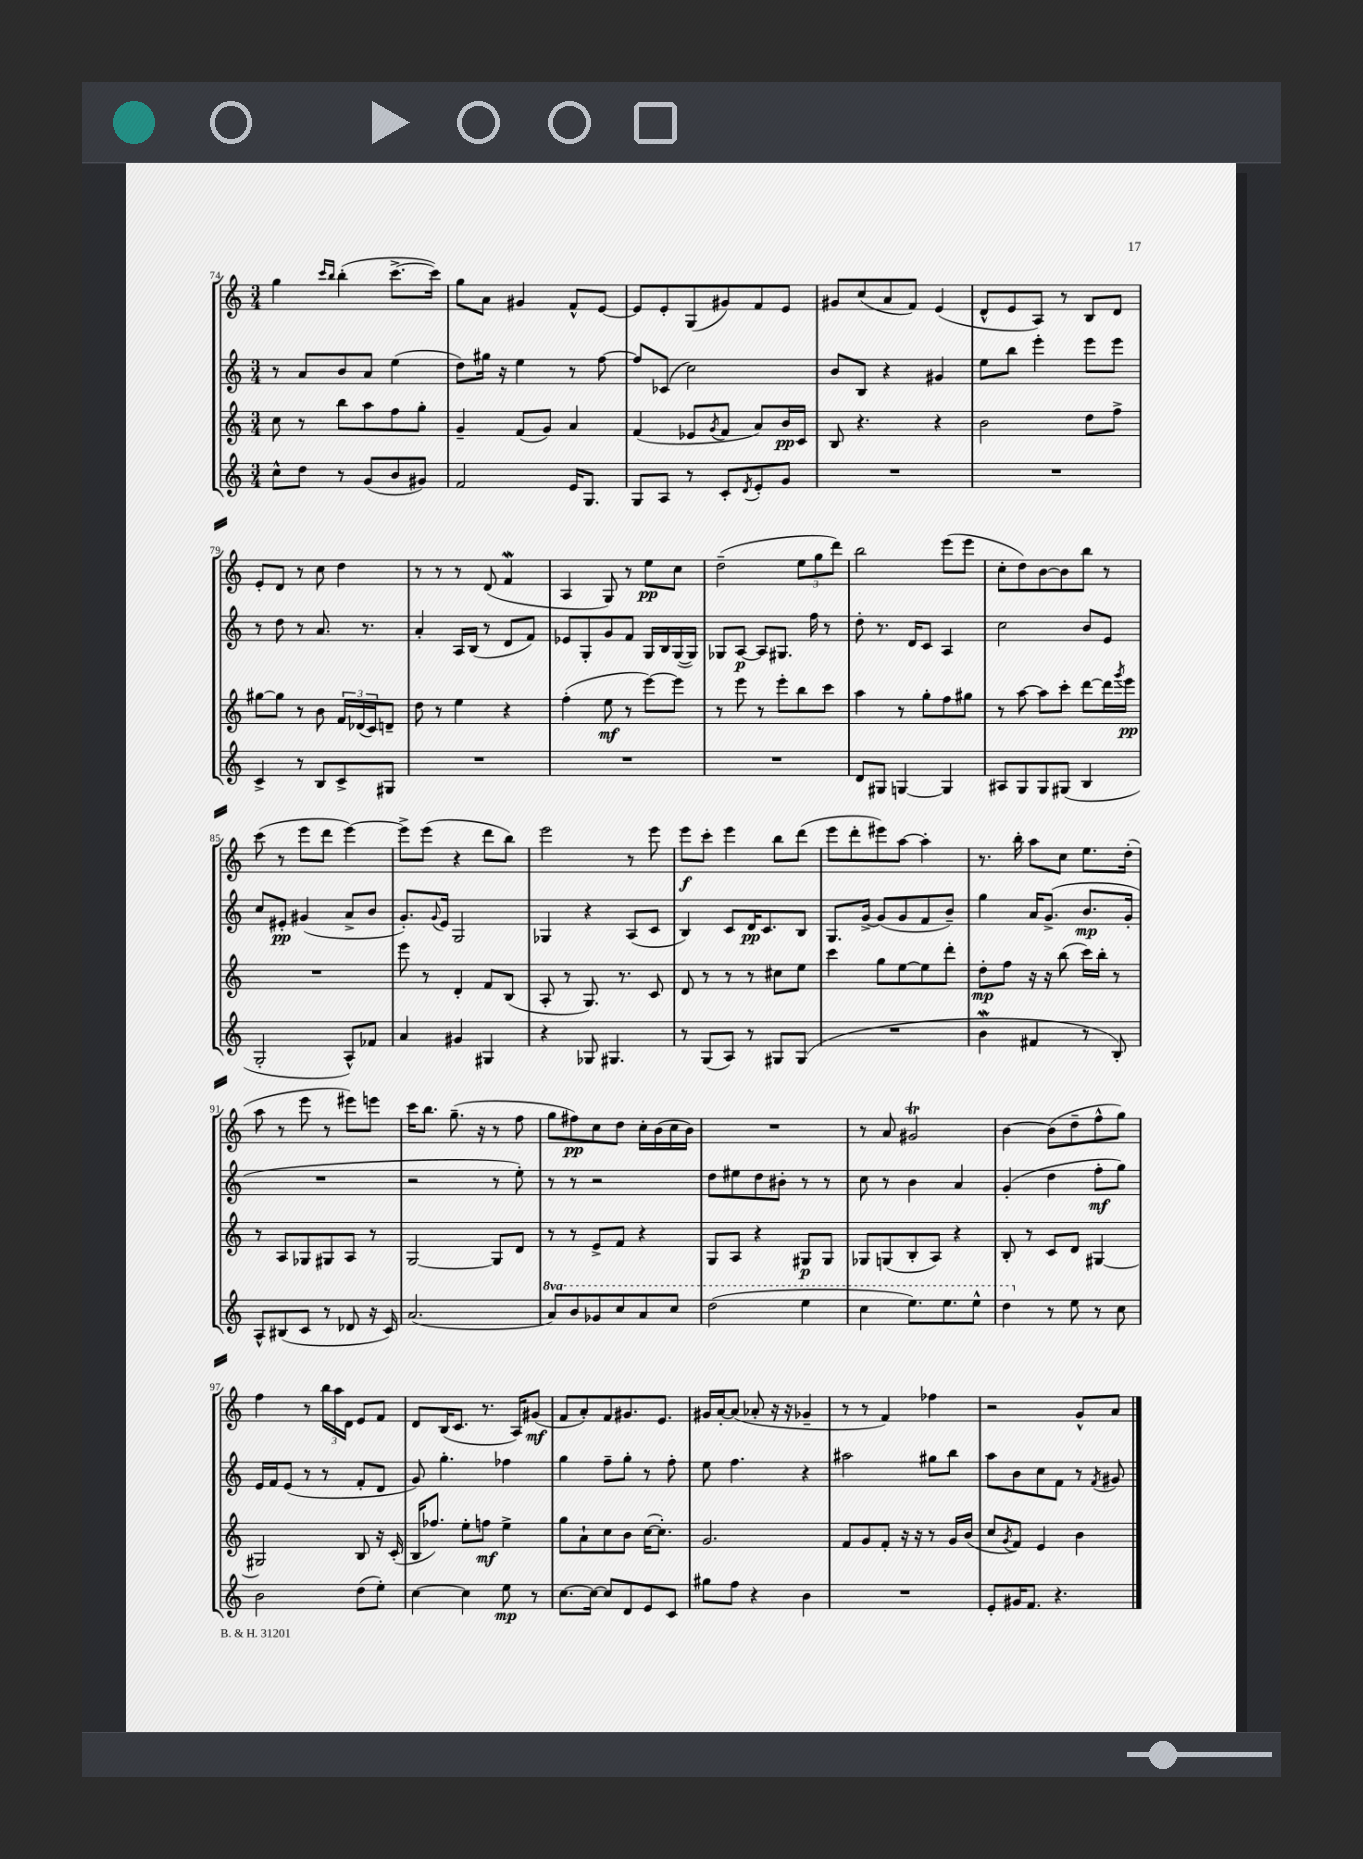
<<
\new StaffGroup <<
\new Staff = "s0" {
    \clef treble \key c \major \numericTimeSignature \time 3/4
    g''4 \grace { c'''16 b''16 } b''4-.( c'''8.~-> c'''16) |
    g''8 a'8 gis'4 f'8-^ e'8~ |
    e'8 e'8-. g8( gis'8) f'8 e'8 |
    gis'8 c''8( a'8 f'8) e'4( |
    d'8-^ e'8 a8) r8 b8 d'8 |
    e'8-. d'8 r8 c''8 d''4 |
    r8 r8 r8 d'8( f'4\mordent |
    a4 g8) r8 e''8\pp c''8 |
    d''2--( \tuplet 3/2 { e''8 g''8 d'''8) } |
    b''2 e'''8( e'''8 |
    c''8-. d''8) b'8~ b'8 b''8 r8 |
    c'''8( r8 e'''8 d'''8 e'''4~) |
    e'''8-> e'''8( r4 d'''8 b''8) |
    e'''2 r8 e'''8 |
    e'''8\f c'''8-. e'''4 b''8 d'''8( |
    e'''8 d'''8-. eis'''8) a''8~ a''4-. |
    r8. b''16-. a''8 c''8 e''8. d''16-.( |
    a''8 r8 e'''8 r8 eis'''8) e'''8 |
    c'''16 b''8. g''8.--( r16 r8 f''8 |
    g''8 fis''8\pp) c''8 d''8 c''16-. b'16( c''16 b'16) |
    R2. |
    r8 a'8 gis'2\trill |
    b'4~ b'8( d''8-- f''8-^ g''8) |
    f''4 r8 \tuplet 3/2 { b''16 a''16 d'16 } e'8 f'8 |
    d'8 b16( c'8. r8. a16) gis'8\mf( |
    f'8 a'8-.) f'8 gis'8. e'8. |
    gis'16 a'16~-. a'8( aes'8-. r16 r16 ges'4-- |
    r8 r8 f'4) fes''4 |
    r2 g'8-^ a'8 \bar "|." |
}
\new Staff = "s1" {
    \clef treble \key c \major \numericTimeSignature \time 3/4
    r8 a'8 b'8 a'8 e''4( |
    d''8) gis''16 r16 e''4 r8 f''8~ |
    f''8 ces'8( c''2) |
    b'8 b8 r4 gis'4 |
    e''8 b''8 e'''4-. e'''8 e'''8 |
    r8 d''8 r8 a'8. r8. |
    a'4-. a16 b16( r8 d'8 f'8) |
    ees'8 g8-. g'8 f'8 g16 b16 g16~( g16) |
    ges8 a8~\p a8 gis8. f''16 r8 |
    d''8-. r8. d'16 c'8 a4 |
    c''2 b'8 e'8 |
    c''8 eis'8-.\pp gis'4( a'8-> b'8 |
    g'8.-.) \appoggiatura { g'8 } e'16 g2 |
    ges4 r4 a8( c'8 |
    b4) c'8 d'16\pp c'8. b8 |
    g8. g'16~-> g'8( g'8 f'8 b'8--) |
    g''4 a'16 g'8.->( b'8.\mp g'16-. |
    R2. |
    r2 r8 e''8-.) |
    r8 r8 r2 |
    d''8 eis''8 d''8 bis'8-. r8 r8 |
    c''8 r8 b'4 a'4 |
    g'4-.( d''4 f''8-.\mf g''8) |
    e'16 f'16 e'8( r8 r8 f'8-. d'8 |
    g'8) g''4.-. fes''4 |
    g''4 f''8-- g''8-. r8 f''8-. |
    e''8 f''4. r4 |
    ais''2 gis''8 b''8 |
    a''8 b'8 c''8 f'8 r8 \acciaccatura { f'8 } gis'8 \bar "|." |
}
\new Staff = "s2" {
    \clef treble \key c \major \numericTimeSignature \time 3/4
    c''8 r8 b''8 a''8 f''8 g''8-. |
    g'4-- f'8( g'8) a'4 |
    f'4( ees'8 \acciaccatura { g'8 } f'8 a'8) b'16\pp c'16 |
    b8 r4. r4 |
    b'2 d''8 f''8-> |
    gis''8~ gis''8 r8 b'8 \tuplet 3/2 { f'16 des'16( c'16) } d'8-- |
    d''8 r8 e''4 r4 |
    f''4-.( e''8\mf r8 e'''8~) e'''8 |
    r8 e'''8 r8 e'''8-. b''8 c'''8 |
    a''4 r8 g''8-. f''8 gis''8 |
    r8 a''8~ a''8 c'''8-. d'''8~ d'''16 \acciaccatura { g'''8 } e'''16\pp |
    R2. |
    e'''8 r8 d'4-. f'8 b8( |
    a8-. r8 g8.) r8. c'8 |
    d'8 r8 r8 r8 cis''8 e''8 |
    c'''4 g''8 e''8~ e''8 d'''8-. |
    d''8-.\mp f''8 r16 r16 b''8( c'''16) b''16-. r8 |
    r8 a8 ges8 gis8 a8 r8 |
    g2~ g8 d'8 |
    r8 r8 e'8-> f'8 r4 |
    g8 a8 r4 gis8\p gis8 |
    ges8 g8( b8-. a8) r4 |
    b8-. r8 c'8 d'8 gis4~ |
    gis2 b8 r16 c'16-.( |
    b16 fes''8.) e''8-. f''8\mf e''4-> |
    g''8 a'8-! c''8 b'8 c''16~( c''8.-.) |
    g'2. |
    f'8 g'8 f'8-. r16 r16 r8 g'16 b'16( |
    c''8 \acciaccatura { g'8 } f'8) e'4 b'4 \bar "|." |
}
\new Staff = "s3" {
    \clef treble \key c \major \numericTimeSignature \time 3/4 \set Staff.ottavationMarkups = #ottavation-simple-ordinals
    c''8-^ d''8 r8 g'8( b'8 gis'8) |
    f'2 e'16 g8. |
    g8 a8 r8 c'8-. \acciaccatura { d'8 } e'8-. g'8 |
    R2. |
    R2. |
    c'4-> r8 b8 c'8-> gis8 |
    R2. |
    R2. |
    R2. |
    d'8 gis8 g4~ g4 |
    ais8 g8 g8 gis8( b4 |
    g2-. a8-^) fes'8 |
    a'4 gis'4 gis4 |
    r4 ges8 gis4. |
    r8 g8( a8) r8 gis8 gis8( |
    R2. |
    b'4\mordent fis'4 r8 b8-.) |
    a8-^ bis8( c'8 r8 des'8 r16 c'16) |
    a'2.( |
    \ottava #1 a''8) b''8 ges''8 c'''8 a''8 c'''8 |
    d'''2( e'''4 |
    c'''4 e'''8.) e'''8. e'''8-^ |
    d'''4 \ottava #0 r8 e''8 r8 c''8 |
    b'2 d''8( e''8-.) |
    c''4~ c''4 e''8\mp r8 |
    c''8.~ c''16~ c''8 d'8 e'8 c'8 |
    gis''8 f''8 r4 b'4 |
    R2. |
    e'8-. gis'16 f'8. r4. \bar "|." |
}
>>
>>
\layout { \context { \Score currentBarNumber = #74 } }
